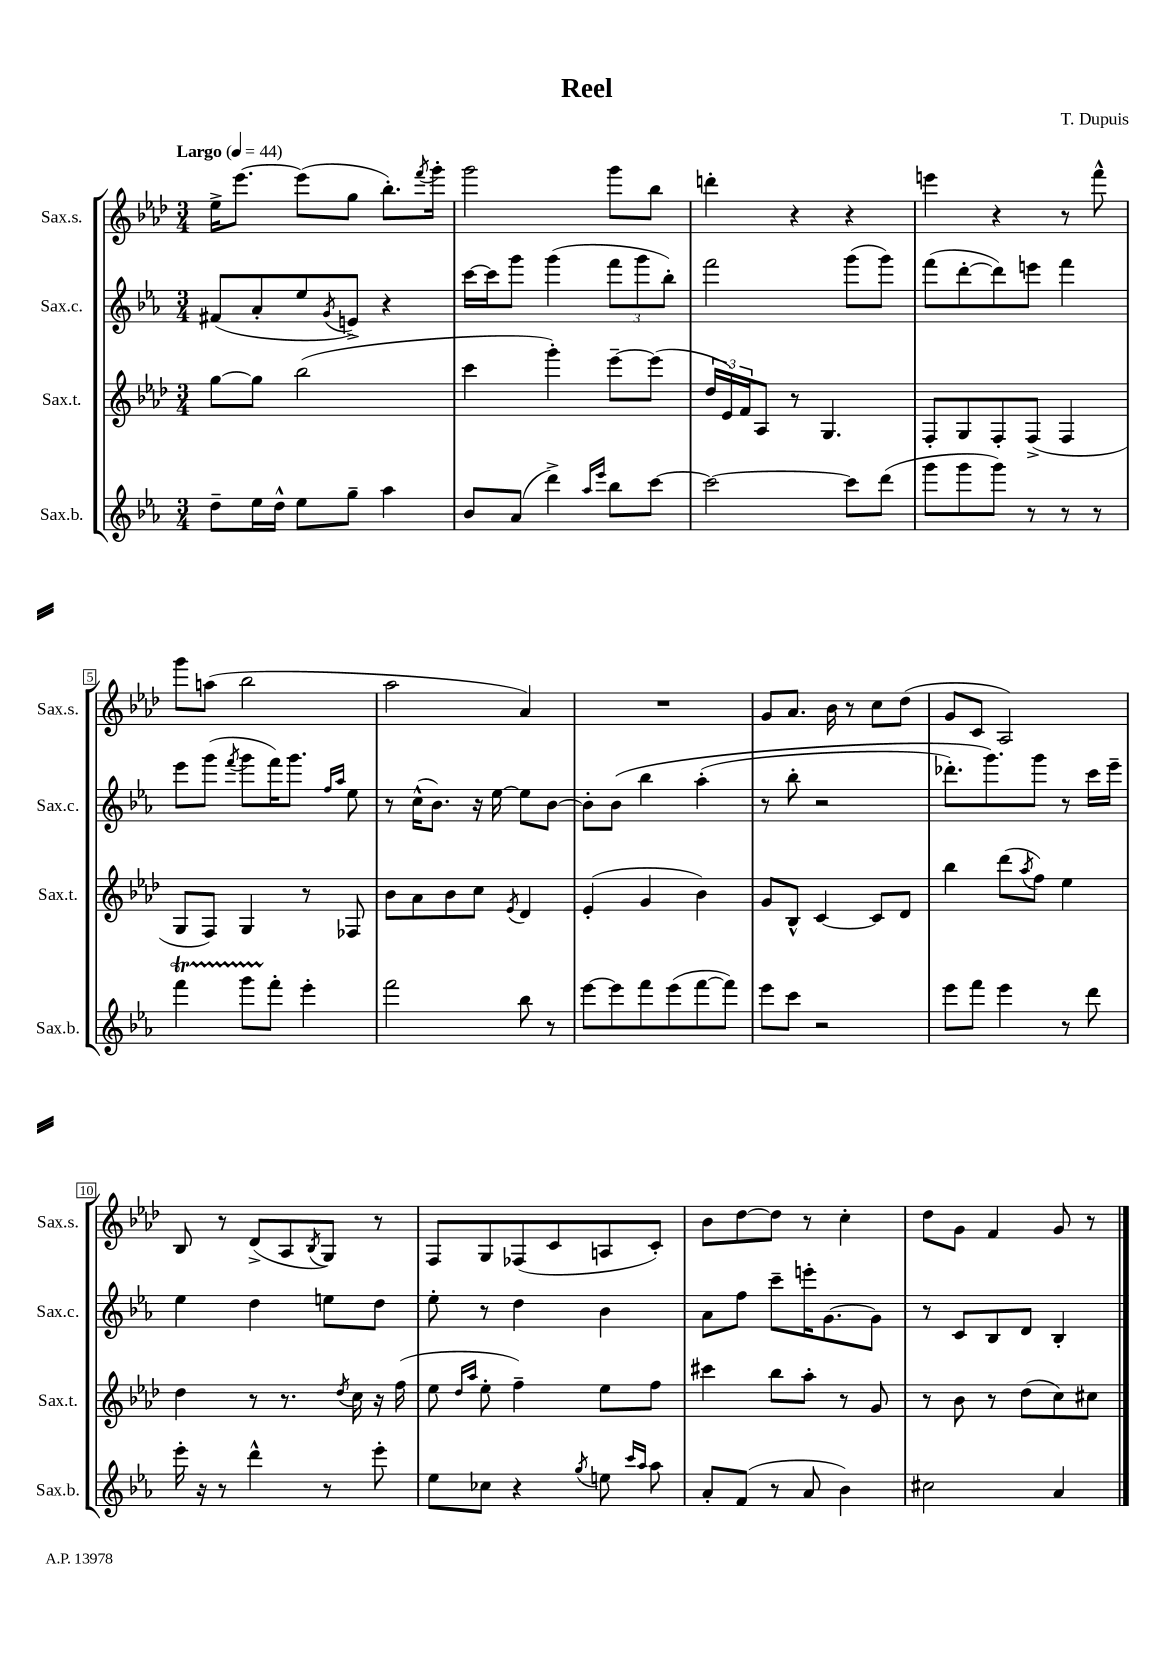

**kern	**kern	**kern	**kern
*part4	*part3	*part2	*part1
*staff4	*staff3	*staff2	*staff1
*I"Sax.b.	*I"Sax.t.	*I"Sax.c.	*I"Sax.s.
*I'Sax.b.	*I'Sax.t.	*I'Sax.c.	*I'Sax.s.
*clefG2	*clefG2	*clefG2	*clefG2
*k[b-e-a-]	*k[b-e-a-d-]	*k[b-e-a-]	*k[b-e-a-d-]
*M3/4	*M3/4	*M3/4	*M3/4
*MM44	*MM44	*MM44	*MM44
=1	=1	=1	=1
!	!	!	!LO:TX:a:B:t=Largo
8dd~\L	[8gg\L	(8f#X/L	16ee-^\KL
.	.	.	[8.eee-\J
16ee-\L	8gg\J]	8a-'/	.
16dd^^\JJ	.	.	.
8ee-\L	(2bb-\	8ee-/	(8eee-\L]
.	.	8qg/	.
8gg~\J	.	8en^/J)	8gg\J
4aa-\	.	4r	8.bb-'\L)
.	.	.	8qfff/
.	.	.	16ggg'\Jk
=2	=2	=2	=2
8b-/L	4ccc\	[16ccc\LL	2ggg\
.	.	16ccc\J]	.
(8a-/J	.	8ggg\J	.
4ddd^\)	4ggg'\)	(4ggg\	.
16qqaa-/LL	.	.	.
16qqeee-/JJ	.	.	.
8bb-\L	[8eee-~\L	12fff\L	8ggg\L
.	.	12ggg\	.
[8ccc\J	(8eee-\J]	.	8bb-\J
.	.	12bb-'\J)	.
=3	=3	=3	=3
2ccc\_	24dd-/LL	2fff\	4dddn'\
.	24e-/)	.	.
.	24f/J	.	.
.	8A-/J	.	.
.	8r	.	4r
.	4.G/	.	.
8ccc\L]	.	(8ggg\L	4r
(8ddd\J	.	8ggg\J)	.
=4	=4	=4	=4
8ggg\L	8F'/L	(8fff\L	4eeen\
8ggg\	8G/	[8ddd'\	.
8ggg\J)	8F'/	8ddd\])	4r
8r	(8F^/J	8eeen\J	.
8r	4F/	4fff\	8r
8r	.	.	8fff^^\
!!LO:LB:g=z
=5	=5	=5	=5
4fffT\	8G/L	8eee-\L	8ggg\L
.	8F/J)	(8ggg\J	(8aan\J
.	.	8qfff/	.
8gggTTT\L	4G/	8ggg\L	2bb-\
8fff'\J	.	16fff\K)	.
.	.	8.ggg\J	.
4eee-'\	8r	.	.
.	.	16qqff/LL	.
.	.	16qqaa-/JJ	.
.	8F-X/	8ee-\	.
=6	=6	=6	=6
2fff\	8b-\L	8r	2aa-\
.	8a-\	(16cc^^\KL	.
.	.	8.b-\J)	.
.	8b-\	.	.
.	8cc\J	16r	.
.	.	[16ee-\	.
.	8qe-/	.	.
8bb-\	4d-/	8ee-\L]	4a-/)
8r	.	[8b-\J	.
=7	=7	=7	=7
[8eee-\L	(4e-'/	8b-'\L]	2.r
8eee-\]	.	(8b-\J	.
8fff\	4g/	4bb-\	.
(8eee-\	.	.	.
[8fff\	4b-\)	(4aa-'\	.
8fff\J])	.	.	.
=8	=8	=8	=8
8eee-\L	8g/L	8r	8g/L
8ccc\J	8B-^^/J	8bb-'\	8.a-/J
2r	[4c/	2r	.
.	.	.	16b-\
.	.	.	8r
.	8c/L]	.	8cc\L
.	8d-/J	.	(8dd-\J
=9	=9	=9	=9
8eee-\L	4bb-\	8.ddd-X'\L)	8g/L
8fff\J	.	.	8c/J
.	.	8.ggg\)	.
4eee-\	(8ddd-\L	.	2A-/)
.	8qaa-/	.	.
.	8ff\J)	8ggg\J	.
8r	4ee-\	8r	.
8ddd\	.	16ccc\LL	.
.	.	16eee-~\JJ	.
!!LO:LB:g=z
=10	=10	=10	=10
16eee-'\	4dd-\	4ee-\	8B-/
16r	.	.	.
8r	.	.	8r
4ddd^^\	8r	4dd\	(8d-^/L
.	8.r	.	8A-/
.	.	.	8qB-/
8r	.	8een\L	8G/J)
.	8qdd-/	.	.
.	16cc\	.	.
8eee-'\	16r	8dd\J	8r
.	(16ff\	.	.
=11	=11	=11	=11
8ee-\L	8ee-\	8ee-'\	8F/L
.	16qqdd-/LL	.	.
.	16qqaa-/JJ	.	.
8cc-X\J	8ee-'\	8r	8G/
4r	4ff~\)	4dd\	(8F-X/
.	.	.	8c/
8qgg/	.	.	.
8een\	8ee-\L	4b-\	8An/
16qqccc/LL	.	.	.
16qqaa-/JJ	.	.	.
8aa-\	8ff\J	.	8c'/J)
=12	=12	=12	=12
8a-'/L	4ccc#X\	8a-\L	8b-\L
(8f/J	.	8ff\J	[8dd-\
8r	8bb-\L	8ccc~\L	8dd-\J]
8a-/	8aa-'\J	16eeen'\K	8r
.	.	[8.g\	.
4b-\)	8r	.	4cc'\
.	8g/	8g\J]	.
=13	=13	=13	=13
2cc#X\	8r	8r	8dd-\L
.	8b-\	8c/L	8g\J
.	8r	8B-/	4f/
.	(8dd-\L	8d/J	.
4a-/	8cc\)	4B-'/	8g/
.	8cc#X\J	.	8r
==	==	==	==
*-	*-	*-	*-
